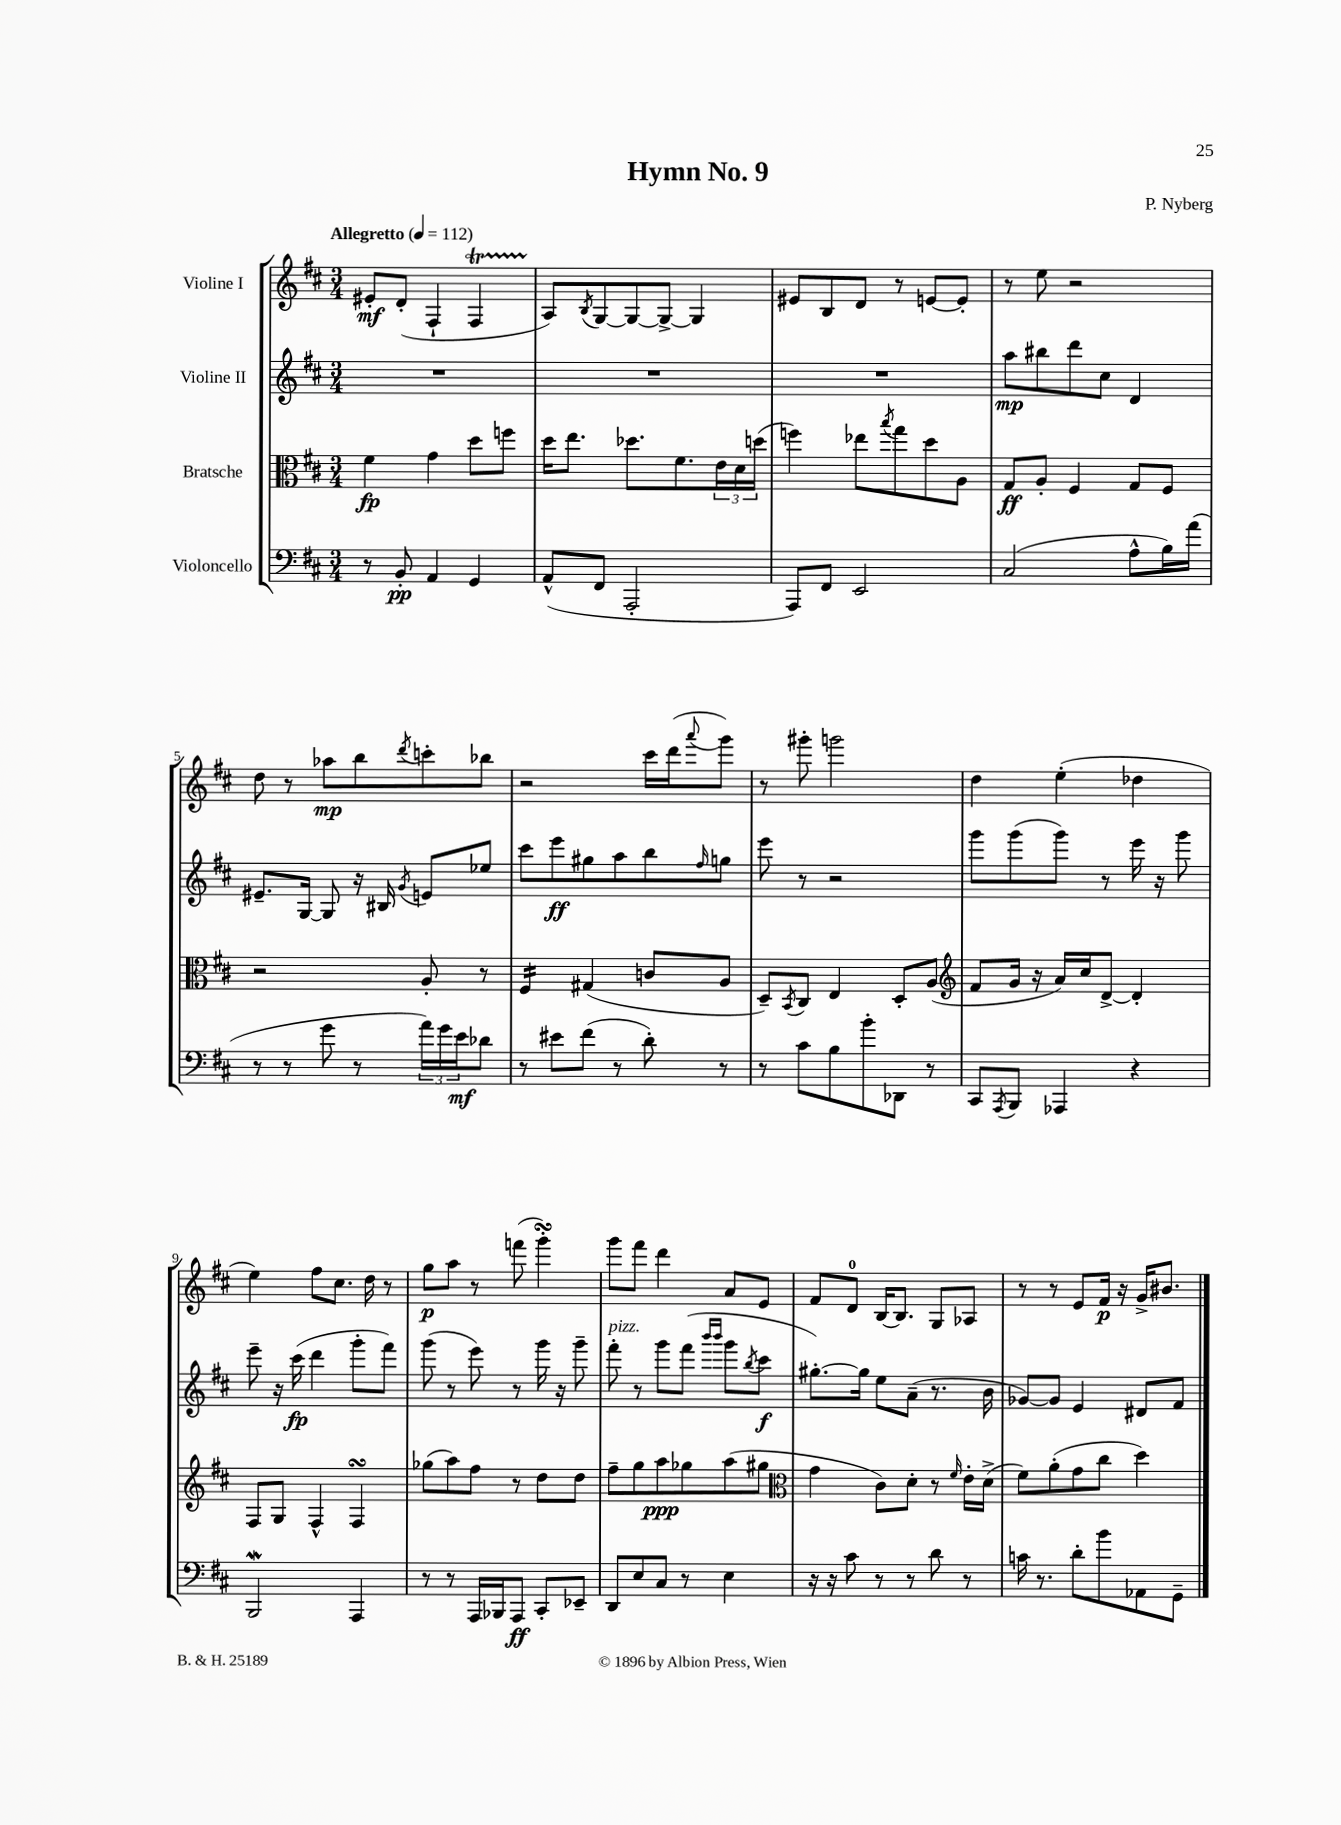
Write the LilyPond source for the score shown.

\header { title = "Hymn No. 9" composer = "P. Nyberg" }
<<
\new StaffGroup <<
\new Staff = "s0" \with { instrumentName = "Violine I" } {
    \clef treble \key d \major \numericTimeSignature \time 3/4 \tempo "Allegretto" 4 = 112
    eis'8-.\mf d'8-.( fis4-! fis4\startTrillSpan |
    a8\stopTrillSpan) \acciaccatura { b8 } g8~ g8~ g8~-> g4 |
    eis'8 b8 d'8 r8 e'8~ e'8-. |
    r8 e''8 r2 |
    d''8 r8 aes''8\mp b''8 \acciaccatura { d'''8 } c'''8-. bes''8 |
    r2 cis'''16 d'''16( \appoggiatura { a'''8 } g'''8) |
    r8 gis'''8-. g'''2 |
    d''4 e''4-.( des''4 |
    e''4) fis''8 cis''8. d''16 r8 |
    g''8\p a''8 r8 f'''8( g'''4-.\turn) |
    g'''8 fis'''8 d'''4 a'8 e'8 |
    fis'8 d'8-0 b16~ b8. g8 aes8 |
    r8 r8 e'8 fis'16\p r16 g'16-> bis'8. \bar "|." |
}
\new Staff = "s1" \with { instrumentName = "Violine II" } {
    \clef treble \key d \major \numericTimeSignature \time 3/4
    R2. |
    R2. |
    R2. |
    a''8\mp bis''8 d'''8 cis''8 d'4 |
    eis'8.-- g16~ g8 r16 bis16 \acciaccatura { g'8 } e'8 ees''8 |
    cis'''8 e'''8\ff gis''8 a''8 b''8 \grace { fis''16 } g''8 |
    e'''8 r8 r2 |
    g'''8 g'''8( g'''8) r8 e'''16 r16 g'''8 |
    e'''8-- r16 cis'''16\fp( d'''4 g'''8-. fis'''8) |
    g'''8( r8 e'''8) r8 g'''16 r16 g'''8-- |
    fis'''8-.^\markup { \italic "pizz." } r8 g'''8 fis'''8( \grace { b'''16 b'''16 } g'''8 \acciaccatura { b''8 } cis'''8\f |
    gis''8.~-.) gis''16 e''8 a'8--( r8. b'16 |
    ges'8~) ges'8 e'4 dis'8 fis'8 \bar "|." |
}
\new Staff = "s2" \with { instrumentName = "Bratsche" } {
    \clef alto \key d \major \numericTimeSignature \time 3/4
    fis'4\fp g'4 d''8 f''8 |
    d''16 e''8. des''8. fis'8. \tuplet 3/2 { e'16 d'16 d''16( } |
    f''4) ees''8 \acciaccatura { b''8 } g''8 d''8 a8 |
    g8\ff a8-. fis4 g8 fis8 |
    r2 a8-. r8 |
    fis4:16 gis4( c'8 a8 |
    d8--) \acciaccatura { b,8 } cis8 e4 d8-. a8( |
    \clef treble fis'8 g'16 r16 a'16) cis''16 d'8~-> d'4-. |
    fis8 g8 fis4-^ fis4\turn |
    ges''8( a''8) fis''8 r8 d''8 d''8 |
    fis''8-- g''8 a''8\ppp ges''8 a''8( gis''8 |
    \clef alto g'4 cis'8) d'8-. r8 \grace { fis'16 } e'16-. d'16->( |
    fis'8) a'8-.( g'8 cis''8 d''4) \bar "|." |
}
\new Staff = "s3" \with { instrumentName = "Violoncello" } {
    \clef bass \key d \major \numericTimeSignature \time 3/4
    r8 b,8-.\pp a,4 g,4 |
    a,8-^( fis,8 a,,2-. |
    a,,8) fis,8 e,2 |
    cis2( a8-^ b16) a'16( |
    r8 r8 g'8 r8 \tuplet 3/2 { a'16) g'16 e'16\mf } des'8 |
    r8 eis'8 fis'8( r8 d'8-.) r8 |
    r8 cis'8 b8 b'8-. des,8 r8 |
    cis,8 \acciaccatura { a,,8 } b,,8 aes,,4 r4 |
    b,,2\mordent a,,4 |
    r8 r8 a,,16 bes,,16 a,,8\ff cis,8-. ees,8-- |
    d,8 e8 cis8 r8 e4 |
    r16 r16 cis'8 r8 r8 d'8 r8 |
    c'16 r8. d'8-. b'8 aes,8 g,8-- \bar "|." |
}
>>
>>
